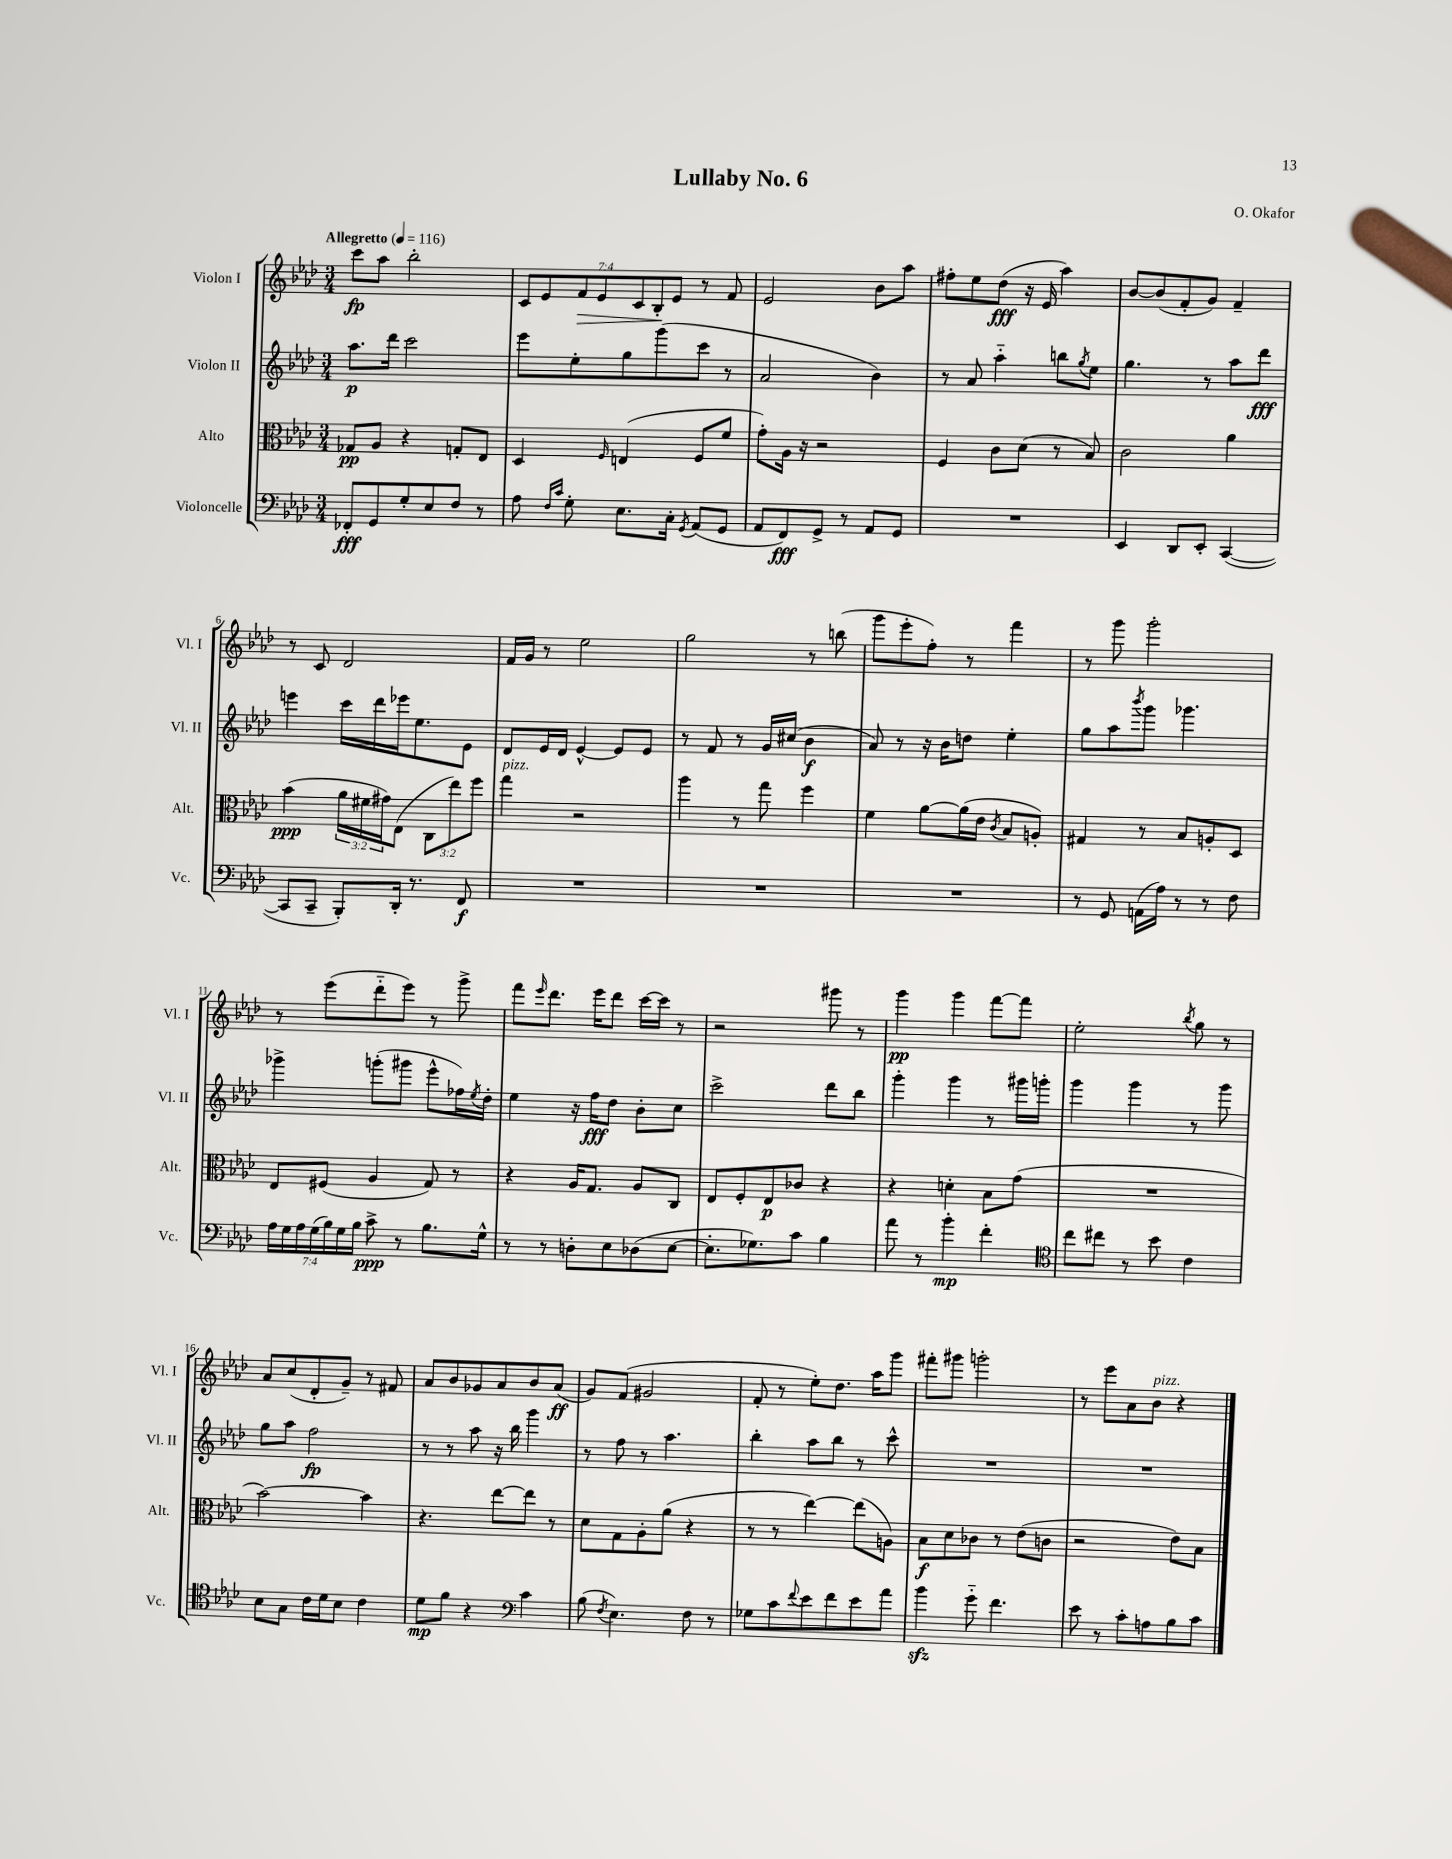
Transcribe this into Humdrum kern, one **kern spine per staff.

**kern	**kern	**kern	**kern
*staff4	*staff3	*staff2	*staff1
*clefF4	*clefC3	*clefG2	*clefG2
*k[b-e-a-d-]	*k[b-e-a-d-]	*k[b-e-a-d-]	*k[b-e-a-d-]
*M3/4	*M3/4	*M3/4	*M3/4
*MM116	*MM116	*MM116	*MM116
8FF-'	8G-	8.aa-	8ccc
8GG	8A-	.	8aa-
.	.	16ddd-	.
8G'	4r	2ccc	2bb-'
8E-	.	.	.
8F	8G'	.	.
8r	8E-	.	.
=	=	=	=
8A-	4D-	8eee-	14c
.	.	.	14e-
16qqF	.	.	.
16qqc	.	.	.
8G'	.	8ee-'	.
.	.	.	14f
.	.	.	14e-
.	16qqF	.	.
8.E-	(4E	8gg	.
.	.	.	14c
.	.	.	14B-'
.	.	(8ggg	.
.	.	.	14e-
16C'	.	.	.
8qGG	.	.	.
(8AA-	8F	8ccc	8r
8GG	8f	8r	8f
=	=	=	=
8AA-	8g')	2a-	2e-
8FF)	16A-	.	.
.	16r	.	.
8GG^	2r	.	.
8r	.	.	.
8AA-	.	4b-)	8b-
8GG	.	.	8aa-
=	=	=	=
2.r	4F	8r	8ff#'
.	.	8a-	8ee-
.	8c	4aa-'~	(8dd-
.	(8d-	.	16r
.	.	.	16e-
.	8r	8bb	4aa-)
.	.	8qgg	.
.	8B-)	8ee-	.
=	=	=	=
4EE-	2c	4.gg	[8b-
.	.	.	(8b-]
8DD-	.	.	8f'
8EE-'	.	8r	8g)
([4CC	4a-	8aa-	4f~
.	.	8ddd-	.
=	=	=	=
8CC]	(4b-	4eee	8r
8CC~	.	.	8c
8BBB-')	24a-	16ccc	2d-
.	24f#	.	.
.	.	16ddd-	.
.	24g#)	.	.
16DD-'	(8E-	16eee-	.
8.r	.	8.ee-	.
.	12C	.	.
.	12ee-)	.	.
8FF	.	8e-	.
.	12ff	.	.
=	=	=	=
2.r	4gg	8d-	16f
.	.	.	16g
.	.	16e-	8r
.	.	16d-	.
.	2r	[4e-^^	2ee-
.	.	8e-]	.
.	.	8e-	.
=	=	=	=
2.r	4aa-	8r	2gg
.	.	8f	.
.	8r	8r	.
.	8gg	16g	.
.	.	(16cc#	.
.	4ff	4b-	8r
.	.	.	(8bb
=	=	=	=
2.r	4f	8a-)	8ggg
.	.	8r	8eee-'
.	[8a-	16r	8ff')
.	.	16b-	.
.	(16a-]	8dd	8r
.	16e-	.	.
.	8qc	.	.
.	8B-	4ee-'	4fff
.	8A')	.	.
=	=	=	=
8r	4G#	8gg	8r
8GG	.	8aa-	8ggg
.	.	8qbbb-	.
(16AA	8r	8ggg	2ggg'
16A-)	.	.	.
8r	8B-	4.ggg-	.
8r	8A'	.	.
8F	8D-	.	.
=	=	=	=
28A-	8E-	4ggg-^	8r
28G	.	.	.
28A-	.	.	.
(28G	.	.	.
.	(8F#	.	(8eee-
28B-)	.	.	.
28G	.	.	.
28B-	.	.	.
8c^	4A-	(8ggg'	8ddd-'~
8r	.	8ggg#	8eee-)
8.B-	8G)	8eee-^^	8r
.	8r	16ff-)	8ggg^
.	.	8qee-	.
16G^^	.	16dd-'	.
=	=	=	=
8r	4r	4ee-	8fff
.	.	.	16qqeee-
8r	.	.	8.ddd-
8D'	16A-	16r	.
.	8.G	16ff	16eee-
8E-	.	8dd-	8ddd-
(8D-	8A-	8b-'	[16ccc
.	.	.	16ccc]
[8E-	8C	8cc	8r
=	=	=	=
8.E-']	8E-	2ccc^	2r
.	8F'	.	.
8.G-)	.	.	.
.	8E-	.	.
8c	8c-	.	.
4B-	4r	8ddd-	8ggg#
.	.	8bb-	8r
=	=	=	=
8a-	4r	4ggg'	4ggg
8r	.	.	.
4b-'	4d'	4ggg	4ggg
4f'	8B-	8r	[8fff
.	(8g	16ggg#	8fff]
.	.	16ggg'	.
=	=	=	=
*clefC4	*	*	*
8cc	2.r	4ggg	2ee-'
8cc#	.	.	.
8r	.	4ggg	.
8b-	.	.	.
.	.	.	8qbb-
4c	.	8r	8gg
.	.	8ggg	8r
=	=	=	=
8B-	[2b-)	8gg	8a-
8G	.	8aa-	(8cc
16c	.	2ff	8d-'
16d-	.	.	.
8B-	.	.	8g~)
4c	4b-]	.	8r
.	.	.	8f#
=	=	=	=
8d-	4.r	8r	8a-
8f	.	8r	8b-
4r	.	8aa-	8g-
.	[8ee-	16r	8a-
.	.	16bb-	.
*clefF4	*	*	*
4c	8ee-]	4ggg	8b-
.	8r	.	(8a-
=	=	=	=
(8B-	8d-	8r	8g)
8qF	.	.	.
4.E-)	8G	8ff	(8f
.	8A-'	8r	2g#
.	(8a-	4.aa-	.
8F	4r	.	.
8r	.	.	.
=	=	=	=
8G-	8r	4bb-'	8f'
8c	8r	.	8r
8qqf	.	.	.
8e-	[4ee-)	8aa-	8ee-')
8f	.	8bb-	8.dd-
8e-	(8ee-]	8r	.
.	.	.	16aa-
8a-	8A)	8ccc^^	8ggg
=	=	=	=
4b-	8B-	2.r	8fff#'
.	8d-	.	8ggg#
8g'~	8c-	.	2ggg'
4.f	8r	.	.
.	(8e-	.	.
.	8c	.	.
=	=	=	=
8e-	2r	2.r	8r
8r	.	.	8eee-
8c'	.	.	8a-
8A	.	.	8b-
8B-	8e-)	.	4r
8c	8B-	.	.
==	==	==	==
*-	*-	*-	*-
